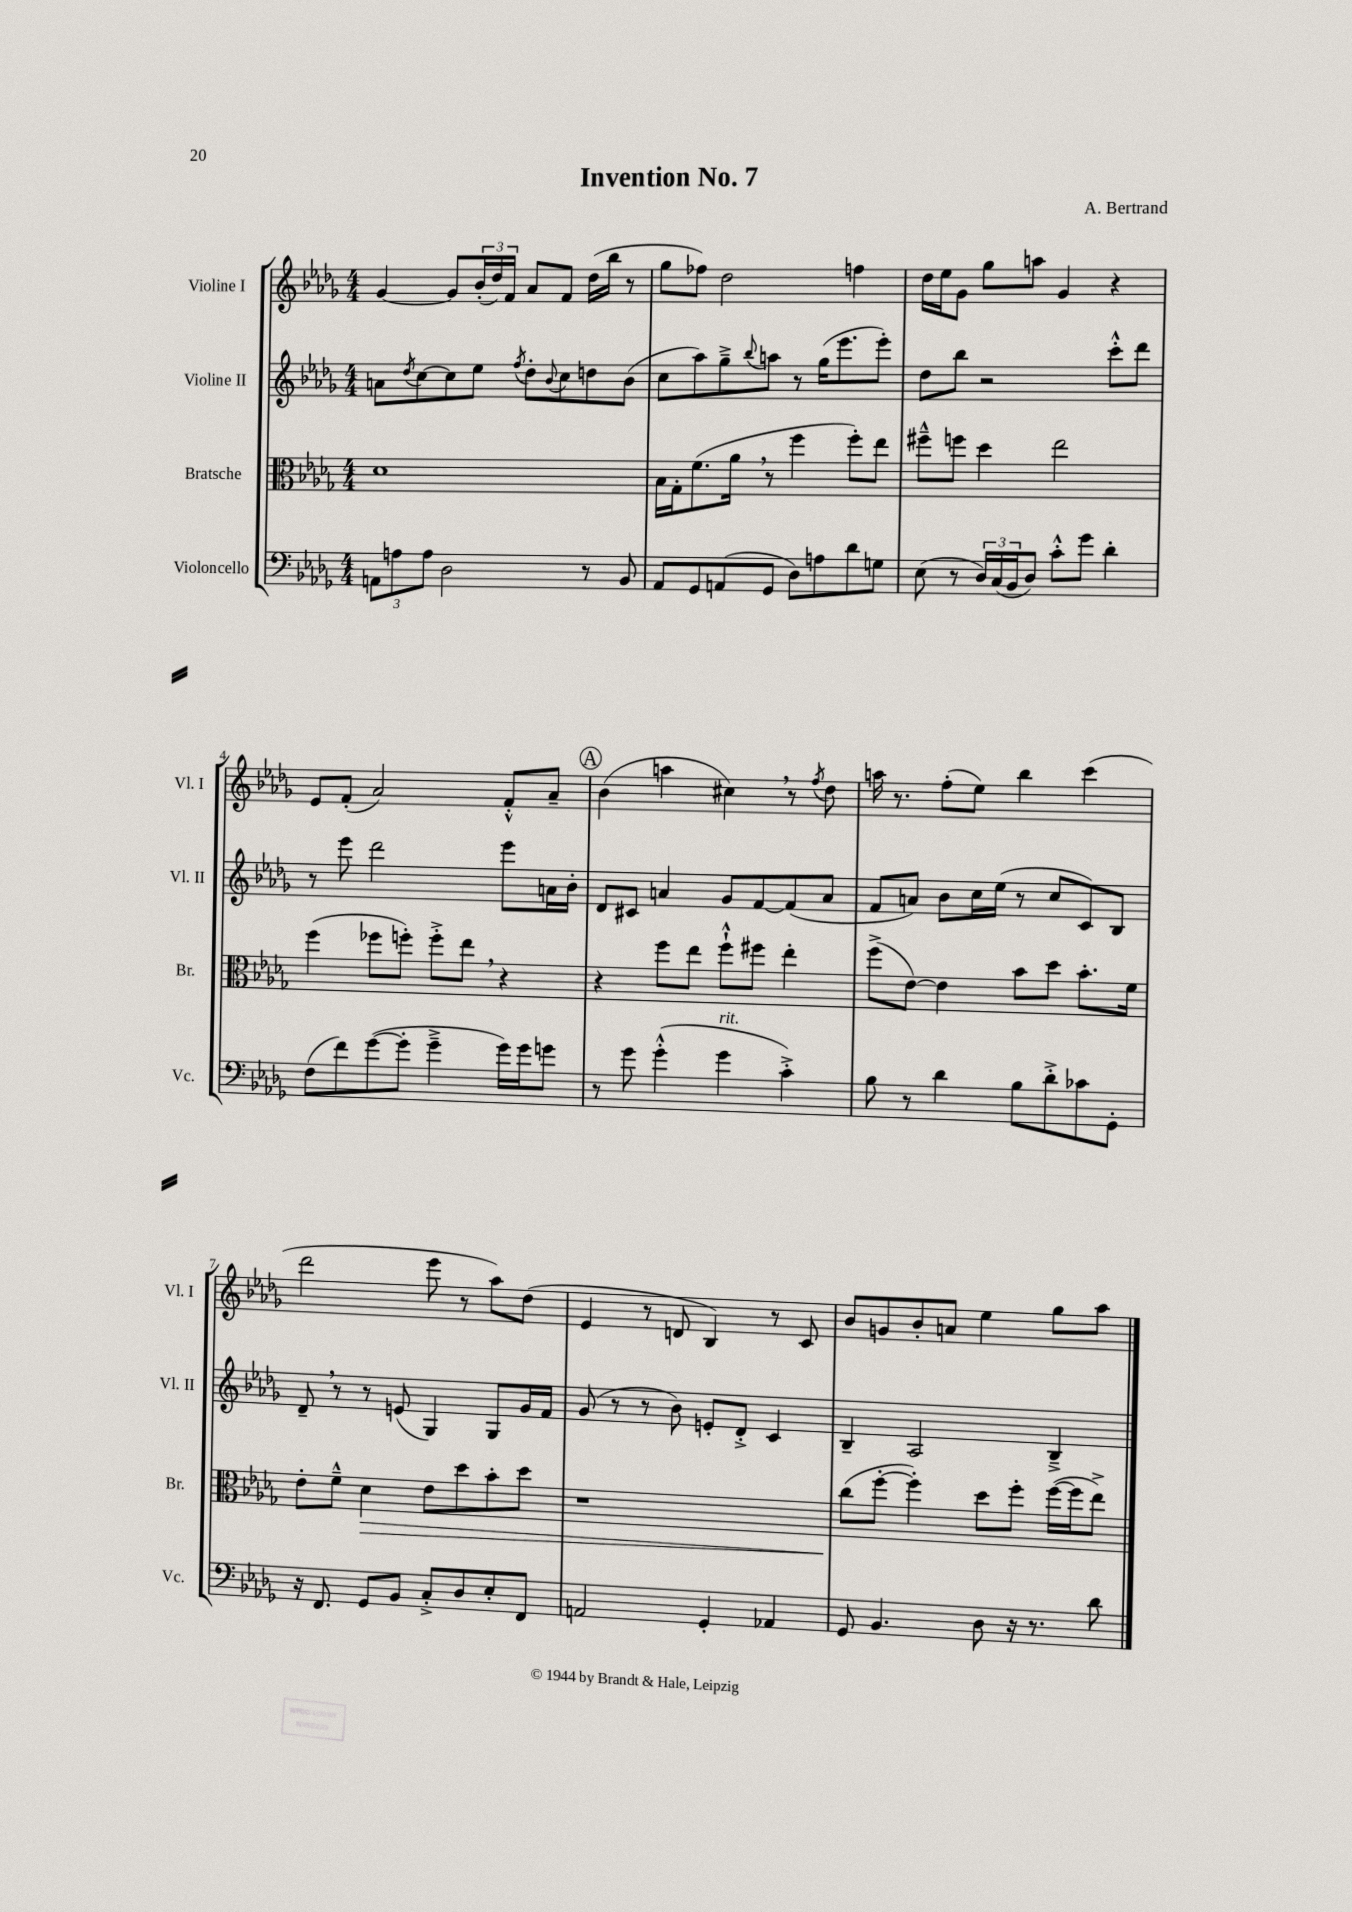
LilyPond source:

\header { title = "Invention No. 7" composer = "A. Bertrand" }
<<
\new StaffGroup <<
\new Staff = "s0" \with { instrumentName = "Violine I" shortInstrumentName = "Vl. I" } {
    \clef treble \key des \major \numericTimeSignature \time 4/4
    ges'4~ ges'8 \tuplet 3/2 { bes'16-.( des''16) f'16 } aes'8 f'8 des''16( bes''16 r8 |
    ges''8 fes''8) des''2 f''4 |
    des''16 ees''16 ges'8 ges''8 a''8 ges'4 r4 |
    ees'8 f'8-.( aes'2) f'8-.-^ aes'8-- |
    \mark \markup { \circle "A" } bes'4( a''4 cis''4) \breathe r8 \acciaccatura { f''8 } des''8 |
    a''16 r8. f''8-.( ees''8) bes''4 c'''4( |
    des'''2 ees'''8 r8 aes''8) des''8( |
    ees'4 r8 d'8 bes4) r8 c'8 |
    bes'8 g'8 bes'8-. a'8 ees''4 ges''8 aes''8 \bar "|." |
}
\new Staff = "s1" \with { instrumentName = "Violine II" shortInstrumentName = "Vl. II" } {
    \clef treble \key des \major \numericTimeSignature \time 4/4
    a'8 \acciaccatura { des''8 } c''8~ c''8 ees''8 \acciaccatura { f''8 } des''8-. \appoggiatura { bes'8 } c''8 d''8 bes'8( |
    c''8 aes''8) ges''8---> \appoggiatura { bes''8 } a''8 r8 ges''16( ees'''8. ees'''8-.) |
    des''8 bes''8 r2 c'''8-.-^ des'''8 |
    r8 ees'''8 des'''2 ees'''8 a'16 bes'16-. |
    \mark \markup { \circle "A" } des'8 cis'8 a'4 ges'8 f'8~ f'8( a'8 |
    f'8 a'8) bes'8 c''16 ees''16( r8 c''8 c'8) bes8 |
    des'8-- \breathe r8 r8 e'8( ges4) ges8 ges'16 f'16 |
    ges'8( r8 r8 bes'8) e'8-. des'8-.-> c'4 |
    bes4-- aes2 bes4---> \bar "|." |
}
\new Staff = "s2" \with { instrumentName = "Bratsche" shortInstrumentName = "Br." } {
    \clef alto \key des \major \numericTimeSignature \time 4/4
    des'1 |
    bes16 ges16-. f'8.( aes'16 \breathe r8 f''4 f''8-.) ees''8 |
    fis''8---^ f''8 des''4 ees''2 |
    f''4( fes''8 f''8-.) f''8-.-> ees''8 \breathe r4 |
    \mark \markup { \circle "A" } r4 f''8 ees''8 f''8-!-^ fis''8 ees''4-. |
    f''8->( ees'8~) ees'4 bes'8 des''8 bes'8.-. f'16 |
    ees'8-. f'8---^ des'4\> ees'8 des''8 bes'8-. des''8 |
    r1 |
    c''8\!( f''8~-. f''4-.) des''8 f''8-. f''16~( f''16 ees''8->) \bar "|." |
}
\new Staff = "s3" \with { instrumentName = "Violoncello" shortInstrumentName = "Vc." } {
    \clef bass \key des \major \numericTimeSignature \time 4/4
    \tuplet 3/2 { a,8 a8 a8 } des2 r8 bes,8 |
    aes,8 ges,8 a,8( ges,8 des8) a8 des'8 g8 |
    ees8( r8 \tuplet 3/2 { des16) c16( bes,16 } des8) c'8-.-^ ges'8 des'4-. |
    f8( f'8) ges'8~( ges'8-. ges'4---> ges'16) ges'16 g'8 |
    \mark \markup { \circle "A" } r8 ges'8 ges'4-.-^( ges'4^\markup { \italic "rit." } c'4-.->) |
    bes8 r8 des'4 bes8 des'8-.-> ces'8 ges,8-. |
    r16 f,8. ges,8 bes,8 c8-.-> des8 ees8-. f,8 |
    a,2 ges,4-. aes,4 |
    ges,8 bes,4. des8 r16 r8. des'8 \bar "|." |
}
>>
>>
